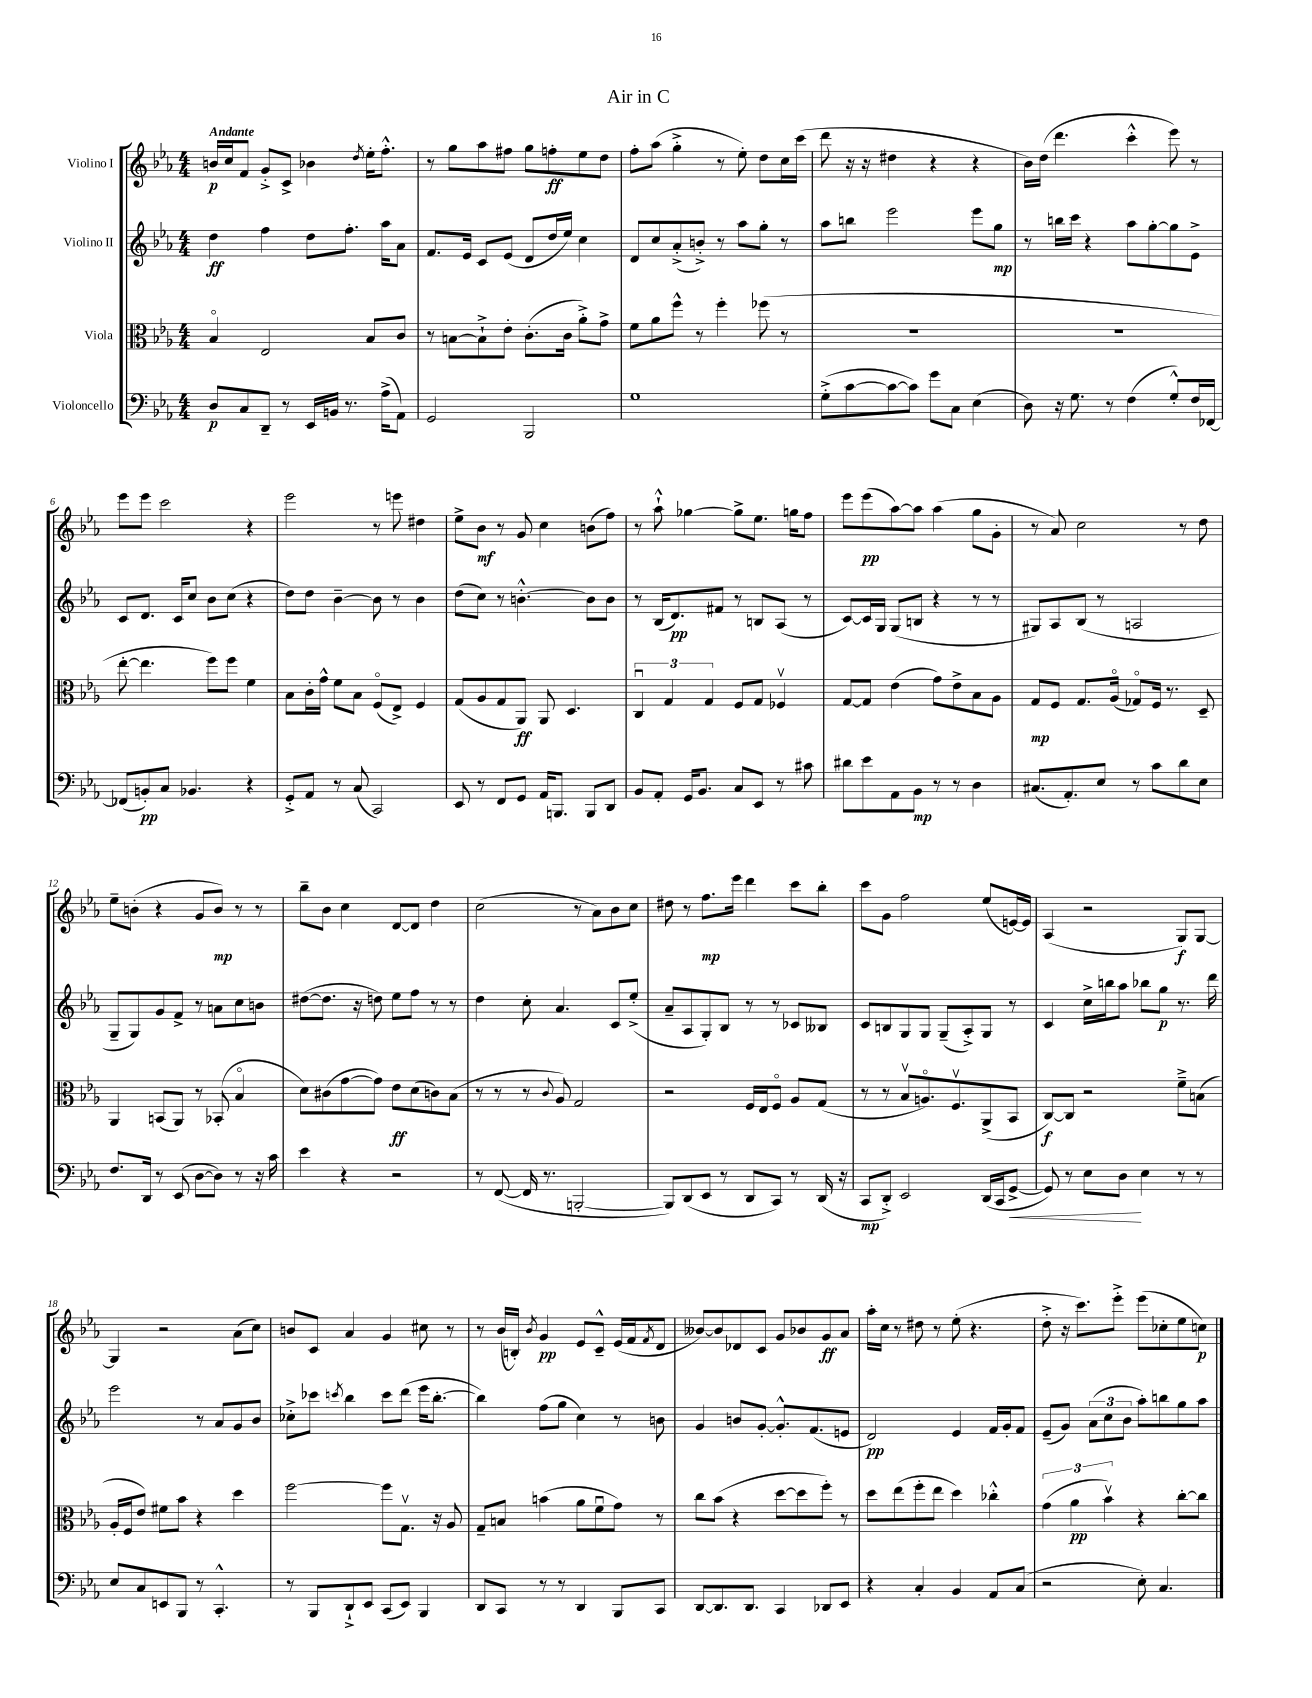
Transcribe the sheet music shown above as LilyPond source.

\header { title = "Air in C" }
<<
\new StaffGroup <<
\new Staff = "s0" \with { instrumentName = "Violino I" } {
    \clef treble \key ees \major \numericTimeSignature \time 4/4 \tempo "Andante"
    b'16\p c''16 f'8 g'8-.-> c'8-> bes'4 \acciaccatura { d''8 } ees''16-. f''8.-.-^ |
    r8 g''8 aes''8 fis''8 g''8 f''8-.\ff ees''8 d''8 |
    f''8-. aes''8( g''4-.-> r8 ees''8-.) d''8 c''16 c'''16( |
    d'''8 r16 r16 dis''4 r4 r4 |
    bes'16) d''16( d'''4. c'''4-.-^ ees'''8) r8 |
    ees'''8 ees'''8 c'''2 r4 |
    ees'''2 r8 e'''8 dis''4 |
    ees''8-> bes'8\mf r8 g'8 c''4 b'8( f''8) |
    r8 aes''8-!-^ ges''4~ ges''8-> ees''8. g''16 f''8 |
    ees'''8 ees'''8\pp( aes''8~) aes''8 aes''4( g''8 g'8-. |
    r8 aes'8) c''2 r8 d''8 |
    ees''8-- b'8-.( r4 g'8 b'8\mp) r8 r8 |
    bes''8-- bes'8 c''4 d'8~ d'8 d''4 |
    c''2( r8 aes'8) bes'8 c''8 |
    dis''8 r8 f''8.\mp ees'''16 d'''4 c'''8 bes''8-. |
    c'''8 g'8 f''2 ees''8( e'16~) e'16 |
    aes4( r2 g8\f) g8~ |
    g4 r2 aes'8( c''8) |
    b'8 c'8 aes'4 g'4 cis''8 r8 |
    r8 bes'16( b16-.) \acciaccatura { bes'8 } g'4\pp ees'8 c'8---^ ees'16( f'16 \acciaccatura { f'8 } d'8 |
    beses'8~) beses'8 des'8 c'8 g'8 bes'8 g'8\ff aes'8 |
    aes''16-. c''16 r8 dis''8 r8 ees''8-.( r4. |
    d''8-.-> r16 c'''8.) ees'''8-.-> ees'''8( ces''8-. ees''8 c''8\p) \bar "|." |
}
\new Staff = "s1" \with { instrumentName = "Violino II" } {
    \clef treble \key ees \major \numericTimeSignature \time 4/4
    d''4\ff f''4 d''8 f''8.-. aes''16 aes'8 |
    f'8. ees'16 c'8 ees'8( d'8 d''16 ees''16) c''4 |
    d'8 c''8 aes'8-.->( b'8-.->) r8 aes''8 g''8-. r8 |
    aes''8 b''8 ees'''2 ees'''8 g''8\mp |
    r8 b''16 c'''16 r4 aes''8 g''8~-. g''8 ees'8-> |
    c'8 d'8. c'16 c''8 bes'8 c''8( r4 |
    d''8) d''8 bes'4~-- bes'8 r8 bes'4 |
    d''8( c''8) r8 b'4.~-.-^ b'8 b'8 |
    r8 bes16( d'8.\pp) fis'8 r8 b8 aes8( r8 |
    c'8~) c'16 g16 g8( b8 r4 r8 r8 |
    gis8) aes8 bes8( r8 a2 |
    g8-- g8) g'8 f'8-> r8 a'8 c''8 b'8 |
    dis''8~( dis''8. r16 d''8) ees''8 f''8 r8 r8 |
    d''4 c''8-. aes'4. c'8 ees''8-.->( |
    aes'8-- aes8 g8-.) bes8 r8 r8 ces'8 beses8 |
    c'8 b8 g8 g8 g8--( aes8-.->) g8 r8 |
    c'4 c''16-> b''16 aes''8 bes''8 g''8\p r8. d'''16 |
    ees'''2 r8 aes'8 g'8 bes'8 |
    ces''8-.-> ces'''8 \acciaccatura { c'''8 } bes''4 c'''8 d'''8( ees'''16 bes''8.~-. |
    bes''4) f''8( g''8 c''4) r8 b'8 |
    g'4 b'8 g'8~-. g'8.-.-^ f'8.( e'8 |
    d'2\pp) ees'4 f'16 g'16-. f'8 |
    ees'8--( g'8) \tuplet 3/2 { aes'8( c''8 bes'8 } aes''8-.) b''8 g''8 aes''8 \bar "|." |
}
\new Staff = "s2" \with { instrumentName = "Viola" } {
    \clef alto \key ees \major \numericTimeSignature \time 4/4
    bes4\flageolet ees2 bes8 c'8 |
    r8 b8~ b8-!-> ees'8-. c'8.-.( c'16 aes'8-.->) g'8-> |
    f'8 aes'8 f''8-^ r8 f''4-. fes''8( r8 |
    R1 |
    R1 |
    ees''8~-. ees''4. f''8) f''8 f'4 |
    bes8 c'16-. g'16-^ f'8 bes8 f8\flageolet( ees8->) f4 |
    g8( aes8 g8 aes,8\ff) aes,8 d4. |
    \tuplet 3/2 { c4\downbow g4 g4 } f8 g8 fes4\upbow |
    g8~ g8 ees'4( g'8) ees'8-> bes8 aes8 |
    g8\mp f8 g8. aes16\flageolet( ges8\flageolet) f16 r8. d8-- |
    aes,4 b,8( aes,8) r8 bes,8-.( bes4\flageolet |
    d'8) cis'8( g'8~ g'8) ees'8\ff d'8( c'8) bes8( |
    r8 r8 r8 \appoggiatura { c'8 } aes8) g2 |
    r2 f16 ees16 f8\flageolet aes8 g8( |
    r8 r8 bes8\upbow a8.\flageolet) f8.\upbow aes,8->( bes,8 |
    c8~\f) c8 r2 f'8---> b8( |
    aes16-. f16 ees'8) fis'8 bes'8 r4 d''4 |
    f''2~ f''8 g8.\upbow r16 aes8 |
    g8-- b8 b'4( aes'8 f'8\downbow g'8) r8 |
    c''8 bes'8( r4 d''8~ d''8 f''8-.) r8 |
    d''8 ees''8( f''8-. ees''8 d''4) ces''4-.-^ |
    \tuplet 3/2 { g'4( aes'4\pp bes'4\upbow) } r4 c''8~-. c''8 \bar "|." |
}
\new Staff = "s3" \with { instrumentName = "Violoncello" } {
    \clef bass \key ees \major \numericTimeSignature \time 4/4
    d8\p c8 d,8-- r8 ees,16 b,16 r8. aes16->( aes,8) |
    g,2 bes,,2 |
    g1 |
    g8-.->( c'8~ c'8~ c'8) g'8 c8 ees4( |
    d8) r16 g8. r8 f4( g8-.-^) f16 fes,16~ |
    fes,8( b,8-.\pp) c8 bes,4. r4 |
    g,8-.-> aes,8 r8 c8( c,2) |
    ees,8 r8 f,8 g,8 aes,16 b,,8. b,,8 d,8 |
    bes,8 aes,8-. g,16 bes,8. c8 ees,8 r8 cis'8 |
    dis'8 ees'8 aes,8 bes,8\mp r8 r8 d4 |
    cis8.( aes,8.-.) ees8 r8 c'8 d'8 ees8 |
    f8. d,16 r8 ees,8( d8~ d8) r8 r16 c'16 |
    ees'4 r4 r2 |
    r8 f,8~( f,16 r8. b,,2~-. |
    b,,8) d,8( ees,8 r8 d,8 c,8) r8 d,16( r16 |
    c,8\mp d,8-.->) ees,2 d,16( c,16 g,8~->\< |
    g,8) r8 ees8 d8\! ees4 r8 r8 |
    ees8 c8 e,8 bes,,8 r8 c,4.-.-^ |
    r8 bes,,8 d,8-!-> ees,8 c,8( ees,8) bes,,4 |
    d,8 c,8 r8 r8 d,4 bes,,8 c,8 |
    d,8~ d,8. d,8. c,4 des,8 ees,8 |
    r4 c4-. bes,4 aes,8 c8( |
    r2 ees8-.) c4. \bar "|." |
}
>>
>>
